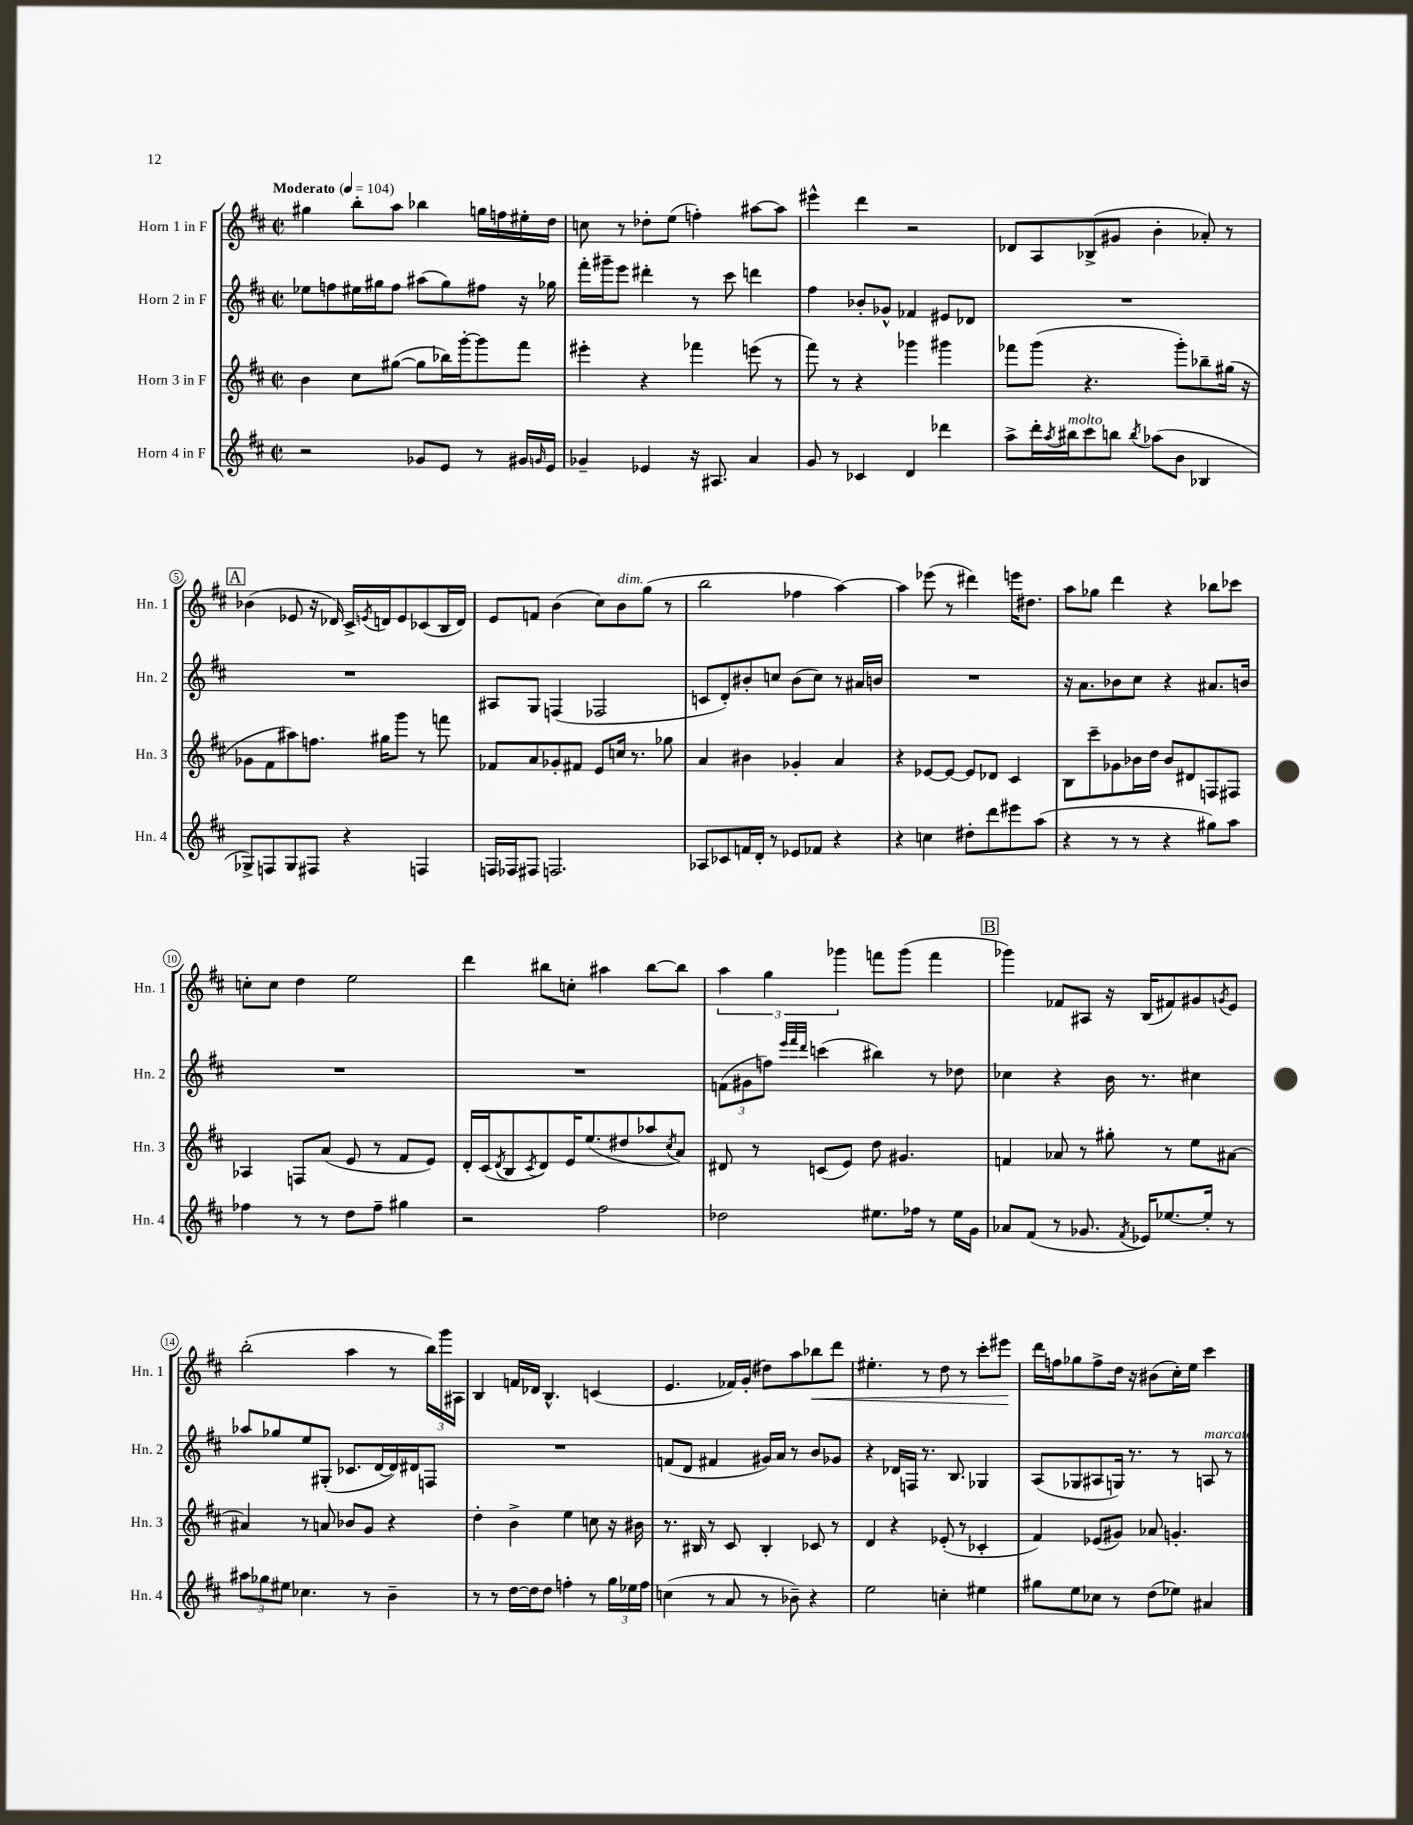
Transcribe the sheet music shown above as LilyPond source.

<<
\new StaffGroup <<
\new Staff = "s0" \with { instrumentName = "Horn 1 in F" shortInstrumentName = "Hn. 1" } {
    \clef treble \key d \major \defaultTimeSignature \time 2/2 \tempo "Moderato" 4 = 104
    gis''4 b''8-. a''8 bes''4 g''16 f''16 eis''16-. d''16 |
    c''8 r8 des''8-. e''8( f''4-.) ais''8~ ais''8 |
    eis'''4-^ d'''4 r2 |
    des'8 a8 bes8->( gis'8 b'4-. aes'8-.) r8 |
    \mark \markup { \box "A" } bes'4( ees'8 r16 des'16) cis'16-> \acciaccatura { e'8 } d'16 e'8 ces'8( b16 d'16) |
    e'8 f'8 b'4( cis''8) b'8^\markup { \italic "dim." } g''8( r8 |
    b''2 fes''4 a''4~) |
    a''4 ees'''8( r8 dis'''4) e'''16 dis''8. |
    a''8 ges''8 d'''4 r4 bes''8 ces'''8 |
    c''8-. c''8 d''4 e''2 |
    d'''4 bis''8 c''8-. ais''4 bis''8~ bis''8 |
    \tuplet 3/2 { a''4 g''4 ges'''4 } f'''8 ges'''8( f'''4 |
    \mark \markup { \box "B" } ges'''4) fes'8 ais8 r16 b16( fis'8) gis'8 \acciaccatura { g'8 } e'8 |
    b''2-.( a''4 r8 \tuplet 3/2 { b''16) g'''16 ais16 } |
    b4 f'16 des'16 b4.-^ c'4( |
    e'4. fes'16) g'16-.( dis''8) a''8 bes''8\< d'''8 |
    eis''4.-. r8 d''8 r8 cis'''8-. eis'''8\! |
    d'''16 f''16 ges''8 f''8-> d''16 r16 bis'8( cis''16-.) e''16 cis'''4 \bar "|." |
}
\new Staff = "s1" \with { instrumentName = "Horn 2 in F" shortInstrumentName = "Hn. 2" } {
    \clef treble \key d \major \defaultTimeSignature \time 2/2
    ees''8 f''8 eis''16 gis''16 f''8 ais''8( gis''8) fis''8 r16 ges''16 |
    fis'''16-. gis'''16-- e'''8 dis'''4-. r8 cis'''8 d'''4 |
    fis''4 bes'8-. ges'8-^ fes'4 eis'8 des'8 |
    R1 |
    \mark \markup { \box "A" } R1 |
    ais8 g8 f4( fes2 |
    c'8 d'8-.) bis'8-. c''8 bis'8( c''8) r8 ais'16 b'16 |
    R1 |
    r16 a'8. bes'8 cis''8 r4 ais'8. b'16 |
    R1 |
    R1 |
    \tuplet 3/2 { f'8( gis'8 f''8) } \grace { e'''32 fis'''32 d'''32 } c'''4( bis''4) r8 des''8 |
    \mark \markup { \box "B" } ces''4 r4 b'16 r8. cis''4 |
    aes''8 ges''8 e''8 gis8-.( ces'8. d'16~ d'16) dis'16 f8 |
    R1 |
    f'8( d'8 fis'4 gis'16) a'16 r8 b'8 ges'8 |
    r4 des'16 f16 r8. b8. ges4 |
    a8( ges8 ais8 g16) r8. r8 a8^\markup { \italic "marcato" } r8 \bar "|." |
}
\new Staff = "s2" \with { instrumentName = "Horn 3 in F" shortInstrumentName = "Hn. 3" } {
    \clef treble \key d \major \defaultTimeSignature \time 2/2
    b'4 cis''8 gis''8~( gis''8 bes''16) g'''16~-. g'''8 fis'''8 |
    eis'''4-. r4 fes'''4 e'''8( r8 |
    fis'''8) r8 r4 ges'''4 gis'''4 |
    fes'''8 g'''8( r4. g'''8-.) bes''8-- gis''16( r16 |
    \mark \markup { \box "A" } ges'8 fis'8 ais''8) f''8. gis''16 g'''8 r8 f'''8 |
    fes'8 a'8 ges'8-. fis'8 e'8 c''16 r8. ges''8 |
    a'4 bis'4 ges'4-. a'4 |
    r4 ees'8~ ees'8~ ees'8 des'8 cis'4 |
    b8 cis'''8-- ges'8 bes'16 d''16 bes'8 dis'8 f8 fis8 |
    aes4 f8 a'8( e'8 r8 fis'8 e'8) |
    d'16-. cis'16( \acciaccatura { d'8 } b8 \acciaccatura { cis'8 } d'8) e'16 e''8.( dis''8 aes''8 \acciaccatura { cis''8 } a'8) |
    dis'8 r8 c'8( e'8) d''8 gis'4. |
    \mark \markup { \box "B" } f'4 aes'8 r8 gis''8-. r8 e''8 ais'8~ |
    ais'4 r8 a'8 bes'8 g'8 r4 |
    d''4-. b'4-> e''4 c''8 r16 bis'16 |
    r8. bis16 r8 cis'8 bis4-. ces'8 r8 |
    d'4 r4 ees'8-.( r8 ces'4-. |
    fis'4) ees'8( gis'8) aes'8 g'4.-. \bar "|." |
}
\new Staff = "s3" \with { instrumentName = "Horn 4 in F" shortInstrumentName = "Hn. 4" } {
    \clef treble \key d \major \defaultTimeSignature \time 2/2
    r2 ges'8 e'8 r8 gis'16 \grace { g'16 } e'16 |
    ges'4-- ees'4 r16 ais8. a'4 |
    g'8 r8 ces'4 d'4 des'''4 |
    a''8-> d'''16-. \acciaccatura { a''8 } bis''16^\markup { \italic "molto" } cis'''8 b''8 \acciaccatura { b''8 } aes''8( b'8 bes4 |
    \mark \markup { \box "A" } ges8->) f8 ges8 fis8 r4 f4 |
    f16 fes16 fis8 f2. |
    aes8 ces'8 f'16 d'16-. r8 ees'8 fes'8 r4 |
    r4 c''4 dis''8-. d'''8 eis'''8 a''8( |
    r4 r8 r8 r4 gis''8) a''8 |
    fes''4 r8 r8 d''8 fes''8-- gis''4 |
    r2 fis''2 |
    des''2 eis''8. fes''16 r8 eis''16 g'16 |
    \mark \markup { \box "B" } aes'8 fis'8( r8 ges'8. \acciaccatura { fis'8 } ees'16) ees''8.~ ees''16-. r8 |
    \tuplet 3/2 { ais''8 ges''8 eis''8 } ces''4. r8 b'4-- |
    r8 r8 d''16~ d''16 d''8 f''4-. r8 \tuplet 3/2 { g''16 ees''16 f''16 } |
    c''4( r8 a'8 r8 bes'8--) r4 |
    e''2 c''4-. eis''4 |
    gis''8 e''8 ces''8 r8 d''8( ees''8) ais'4 \bar "|." |
}
>>
>>
\layout { \context { \Score \override BarNumber.stencil = #(make-stencil-circler 0.1 0.3 ly:text-interface::print) } }
